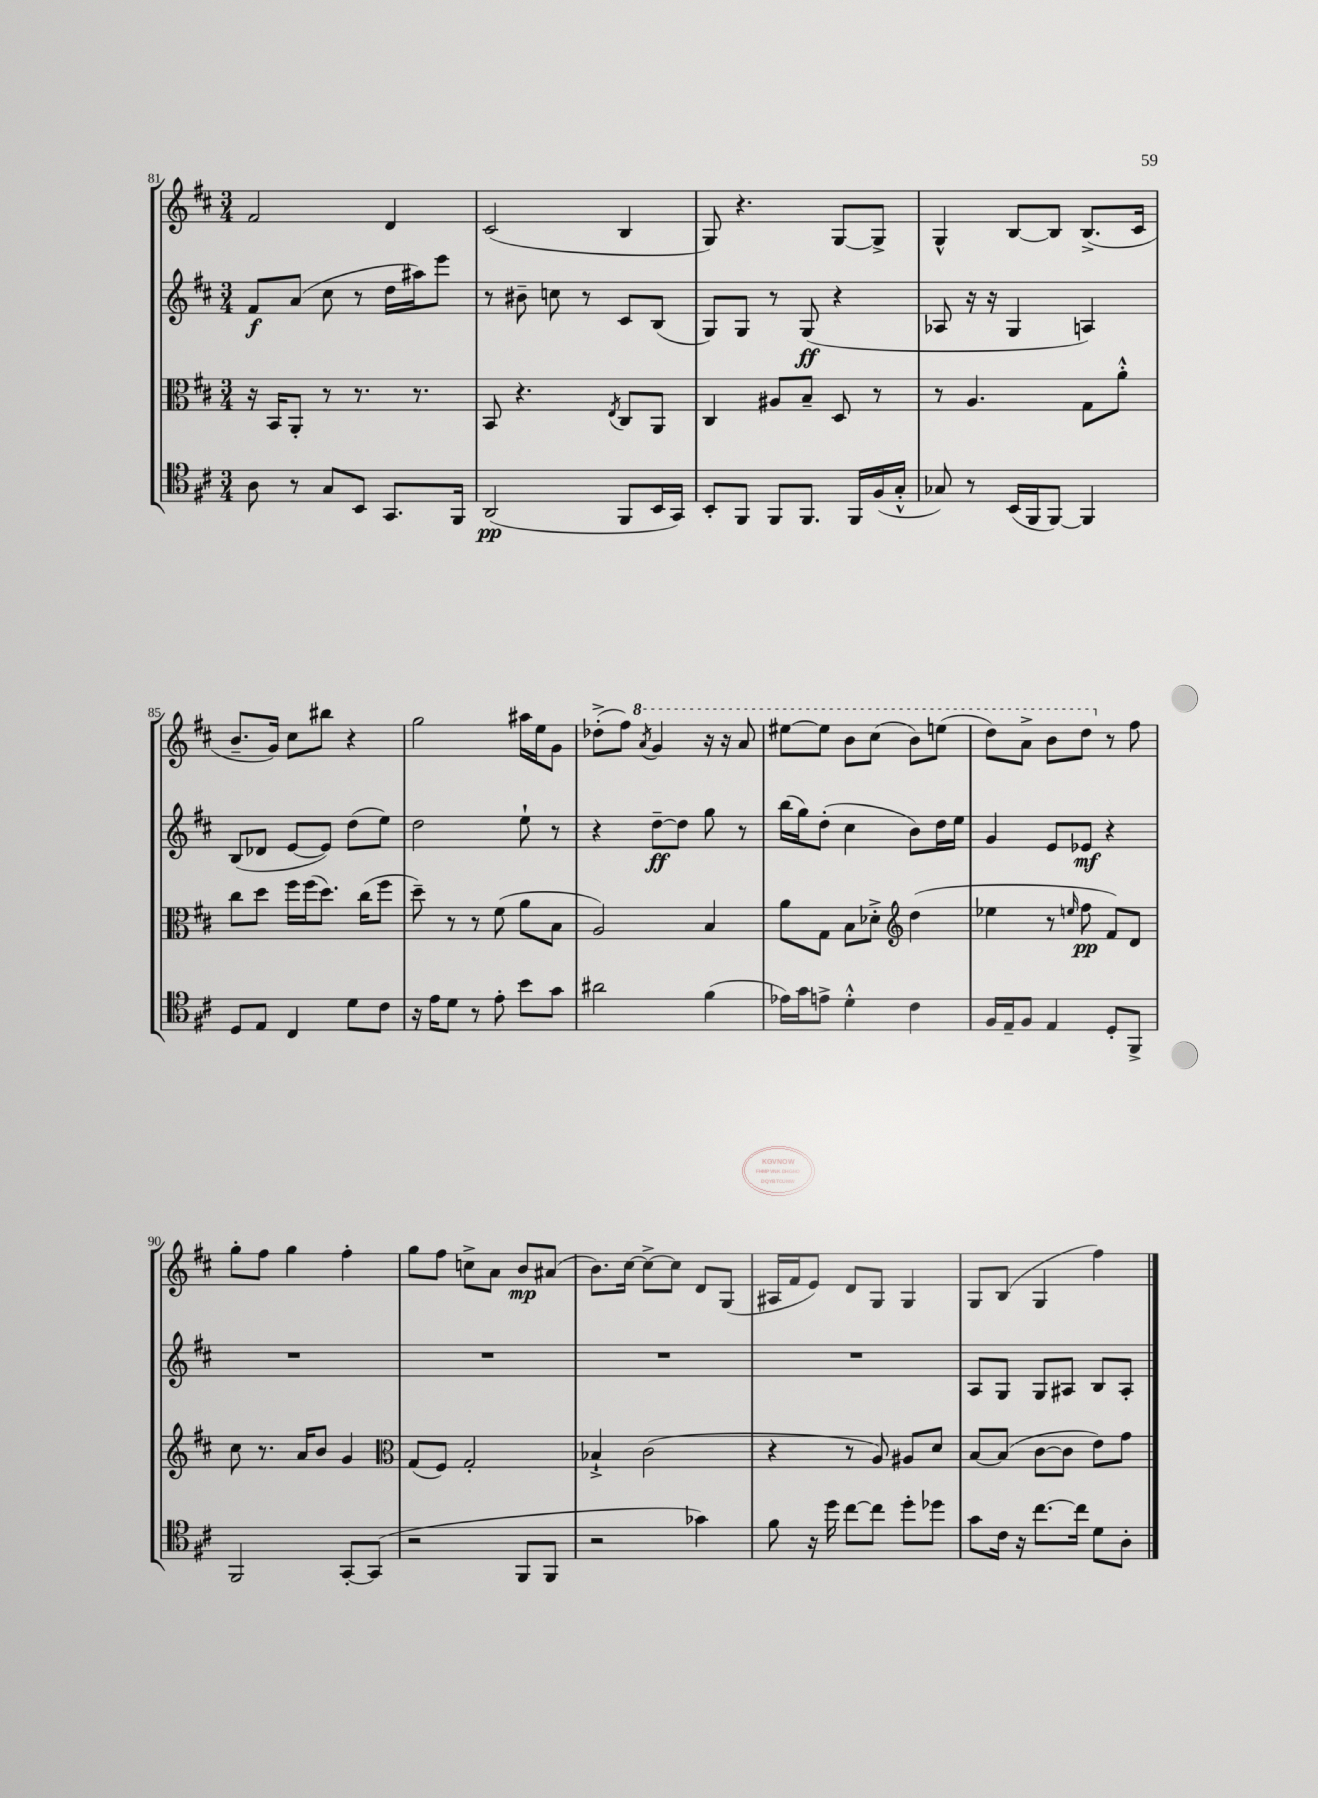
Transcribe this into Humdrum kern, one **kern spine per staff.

**kern	**kern	**kern	**kern
*staff4	*staff3	*staff2	*staff1
*clefC4	*clefC3	*clefG2	*clefG2
*k[f#c#]	*k[f#c#]	*k[f#c#]	*k[f#c#]
*M3/4	*M3/4	*M3/4	*M3/4
8A	16r	8f#	2f#
.	16BB	.	.
8r	8AA'	(8a	.
8G	8r	8cc#	.
8BB	8.r	8r	.
8.GG	.	16dd	4d
.	8.r	16aa#)	.
.	.	8eee	.
16FF#	.	.	.
=	=	=	=
(2AA	8BB	8r	(2c#
.	4.r	8b#~	.
.	.	8cc	.
.	.	8r	.
.	8qE	.	.
8FF#	8C#	8c#	4B
16BB	8AA	(8B	.
16GG)	.	.	.
=	=	=	=
8BB'	4C#	8G)	8G)
8FF#	.	8G	4.r
8FF#	8A#	8r	.
8.FF#	8B~	(8G	.
.	8D	4r	[8G
16FF#	.	.	.
(16F#	8r	.	8G^]
16G'^^	.	.	.
=	=	=	=
8G-)	8r	8A-	4G^^
8r	4.A	16r	.
.	.	16r	.
(16BB	.	4G	[8B
16FF#	.	.	.
[8FF#)	.	.	8B]
4FF#]	8G	4A)	(8.B^
.	8a'^^	.	.
.	.	.	16c#
=	=	=	=
8D	8cc#	(8B	8.b~
8E	8dd	8d-	.
.	.	.	16g)
4C#	16ff#	[8e	8cc#
.	(16ff#	.	.
.	8.dd)	8e])	8bb#
8d	.	(8dd	4r
.	(16cc#	.	.
8c#	8ff#	8ee)	.
=	=	=	=
16r	8dd~)	2dd	2gg
16e	.	.	.
8d	8r	.	.
8r	8r	.	.
8e'	(8f#	.	.
8b	8a	8ee`	16aa#
.	.	.	16ee
8g	8B	8r	8g
=	=	=	=
2a#	2A)	4r	(8dd-'^
.	.	.	8ff#)
.	.	.	8qaa
.	.	[8dd~	4gg
.	.	8dd]	.
(4f#	4B	8gg	16r
.	.	.	16r
.	.	8r	8aa
=	=	=	=
16e-)	8a	(16bb	[8eee#
16g	.	16gg)	.
8e^	8G	(8dd'	8eee#]
4d'^^	8B	4cc#	8bb
.	8d-'^	.	(8ccc#
*	*clefG2	*	*
4c#	(4dd	8b)	8bb)
.	.	16dd	(8eee
.	.	16ee	.
=	=	=	=
16F#	4ee-	4g	8ddd)
16E~	.	.	.
8F#	.	.	8aa^
4E	8r	8e	8bb
.	16qqee	.	.
.	8ff#	8e-	8ddd
8D'	8f#)	4r	8r
8FF#^	8d	.	8ff#
=	=	=	=
2FF#	8cc#	2.r	8gg'
.	8.r	.	8ff#
.	.	.	4gg
.	16a	.	.
.	8b	.	.
[8GG'	4g	.	4ff#'
(8GG]	.	.	.
=	=	=	=
*	*clefC3	*	*
2r	(8G	2.r	8gg
.	8F#)	.	8ff#
.	2G'	.	8cc^
.	.	.	8a
8FF#	.	.	8b
8FF#	.	.	(8a#
=	=	=	=
2r	4B-`^	2.r	8.b)
.	.	.	[16cc#
.	(2c#	.	8cc#^_
.	.	.	8cc#]
4g-)	.	.	8d
.	.	.	(8G
=	=	=	=
8f#	4r	2.r	16A#
.	.	.	16f#
16r	.	.	8e)
16dd	.	.	.
[8cc#	8r	.	8d
8cc#]	8A)	.	8G
8dd'	8A#	.	4G
8dd-	8d	.	.
=	=	=	=
8g	[8B	8A	8G
16c#	(8B]	8G	(8B
16r	.	.	.
[8.cc#	[8c#	8G	4G
.	8c#]	8A#	.
16cc#]	.	.	.
8d	8e)	8B	4ff#)
8A'	8g	8A#'	.
==	==	==	==
*-	*-	*-	*-
